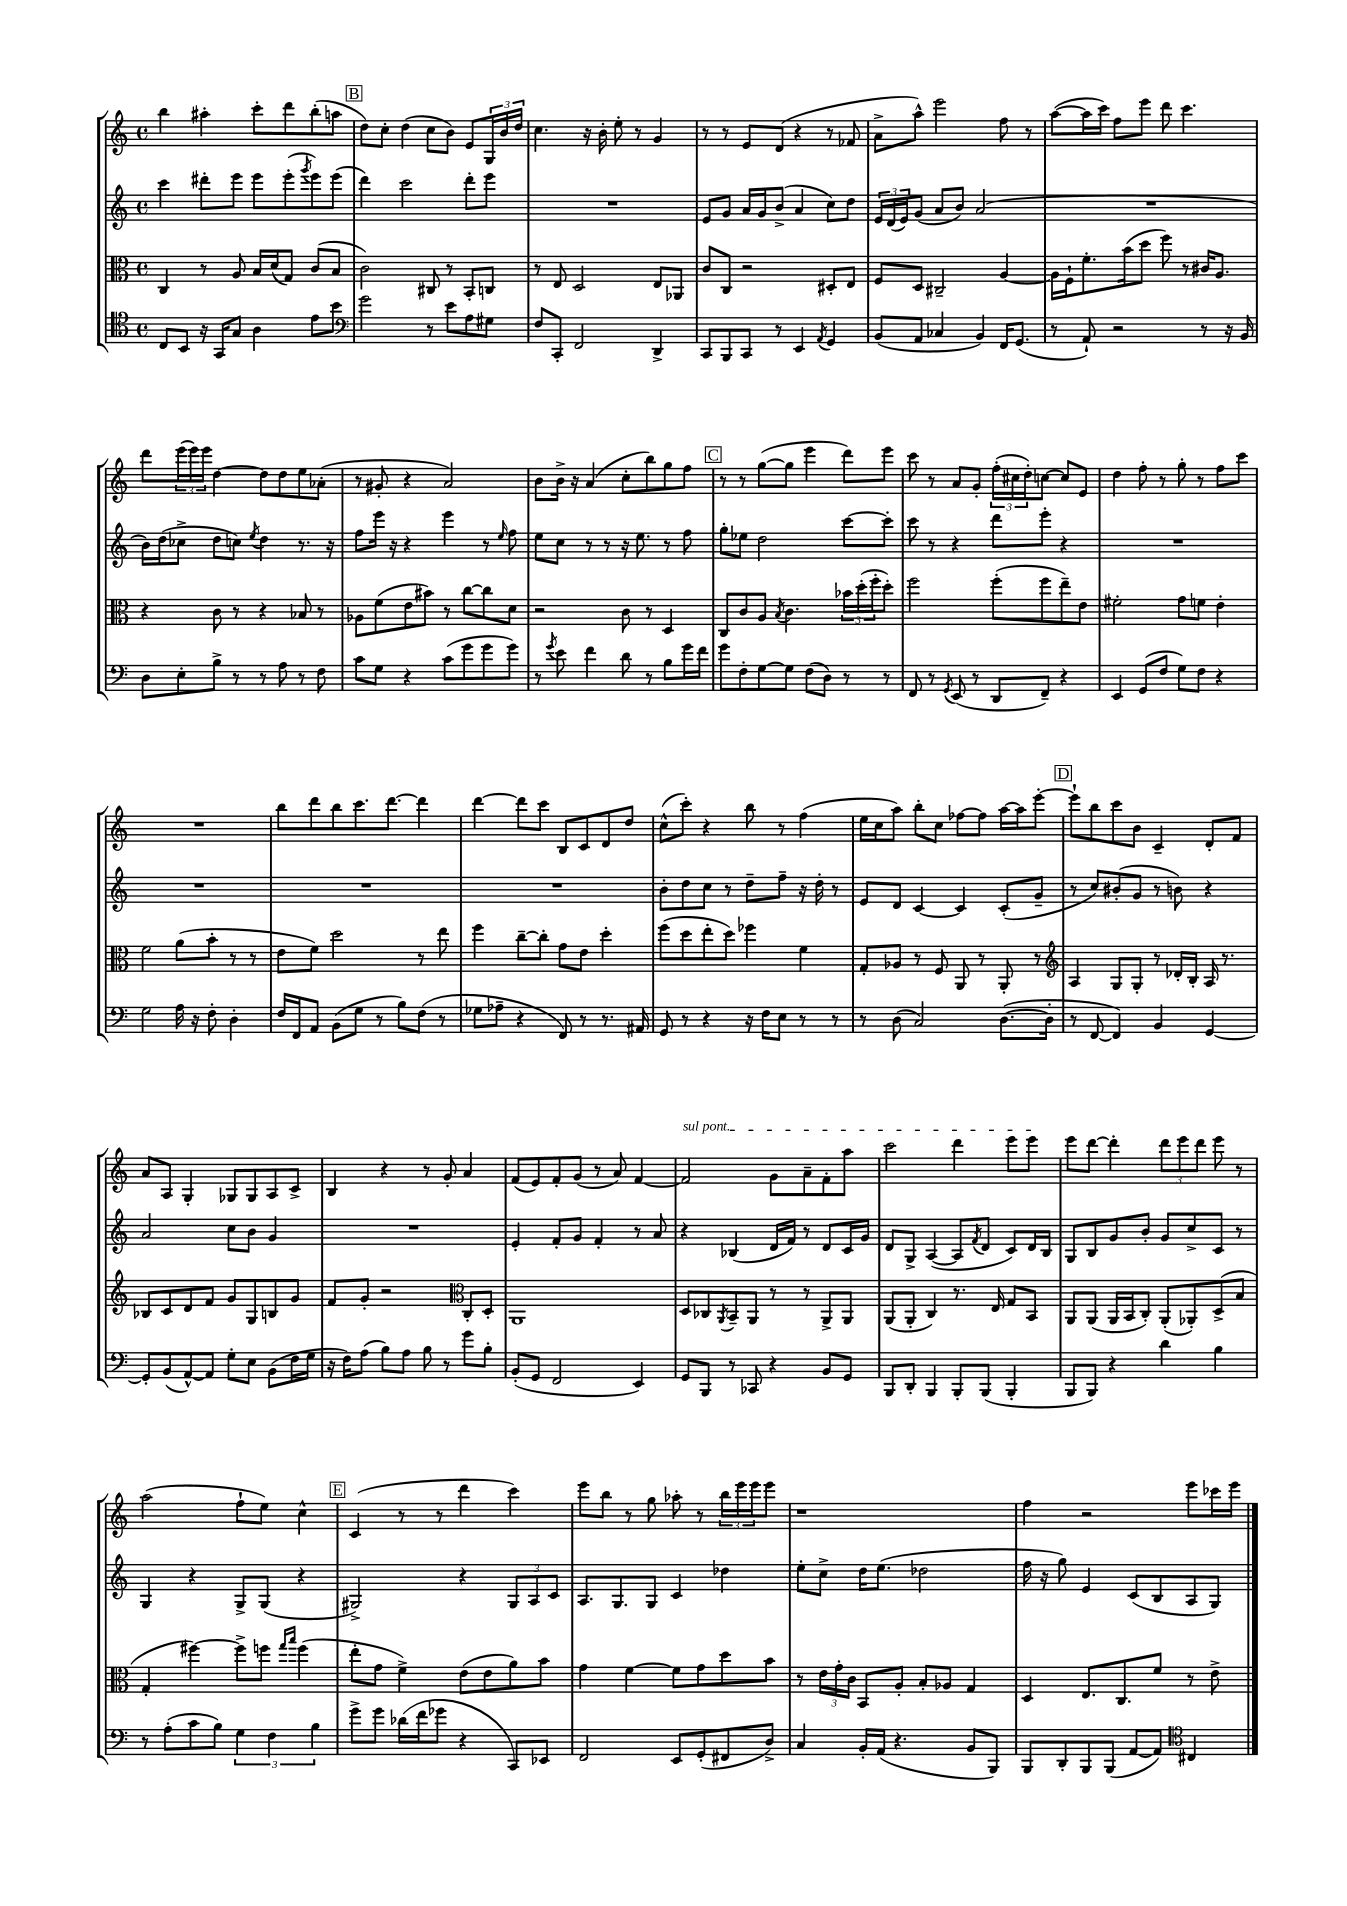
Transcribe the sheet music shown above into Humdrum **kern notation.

**kern	**kern	**kern	**kern
*staff4	*staff3	*staff2	*staff1
*clefC4	*clefC3	*clefG2	*clefG2
*k[]	*k[]	*k[]	*k[]
*M4/4	*M4/4	*M4/4	*M4/4
*met(c)	*met(c)	*met(c)	*met(c)
8C	4C	4ccc	4bb
8BB	.	.	.
16r	8r	8ddd#'	4aa#'
16GG	.	.	.
8G	8A	8eee	.
4A	16B	8eee	8ccc'
.	(16d	.	.
.	8G)	(8eee'	8ddd
.	.	8qggg	.
8e	(8c	8eee)	(8bb'
8b	8B	(8eee	8aa
=	=	=	=
*clefF4	*	*	*
2g	2c)	4ddd)	8dd)
.	.	.	8cc'
.	.	2ccc	(4dd
8r	8C#	.	8cc
8e	8r	.	8b)
8A	8BB'	8ddd'	8e
8G#	8C	8eee	24G
.	.	.	24b
.	.	.	24dd
=	=	=	=
8F	8r	1r	4.cc
8CC'	8E	.	.
2FF	2D	.	.
.	.	.	16r
.	.	.	16b'
.	.	.	8ee'
.	.	.	8r
4DD^	8E	.	4g
.	8AA-	.	.
=	=	=	=
8CC	8c	8e	8r
8BBB	8C	8g	8r
8CC	2r	16a	8e
.	.	16g	.
8r	.	(8b^	(8d
4EE	.	4a	4r
8qAA	.	.	.
4GG	8D#'	8cc)	8r
.	8E	8dd	8f-
=	=	=	=
(8BB	8F	24e	8a^
.	.	(24d	.
.	.	24e)	.
8AA	8D	(8g	8aa^^)
4C-	2C#~	8a	2eee
.	.	8b)	.
4BB)	.	(2a	.
16FF	[4A	.	8ff
(8.GG	.	.	.
.	.	.	8r
=	=	=	=
8r	16A]	1r	([8aa
.	16F`	.	.
8AA`)	8.f'	.	16aa]
.	.	.	16ccc)
2r	.	.	8ff
.	(16b	.	.
.	8dd	.	8eee
.	8ff)	.	8ddd
.	8r	.	4.ccc
8r	16c#	.	.
.	8.A	.	.
16r	.	.	.
16BB	.	.	.
=	=	=	=
8D	4r	16b)	8ddd
.	.	(16dd	.
8E'	.	8cc-^	(24eee
.	.	.	24eee)
.	.	.	24eee
8B^	8c	8dd	[4dd
8r	8r	8cc)	.
.	.	8qee	.
8r	4r	4dd	8dd]
8A	.	.	8dd
8r	8B-	8.r	8ee
8F	8r	.	(8a-'
.	.	16r	.
=	=	=	=
8c	8A-	8ff	8r
8G	(8f	16eee	8g#'
.	.	16r	.
4r	8e	4r	4r
.	8b#)	.	.
(8c	8r	4eee	2a)
8g	[8cc	.	.
8g	8cc]	8r	.
.	.	16qqee	.
8g)	8d	8ff	.
=	=	=	=
8r	2r	8ee	8b
8qg	.	.	.
8e	.	8cc	16b^
.	.	.	16r
4f	.	8r	(4a
.	.	8r	.
8d	8c	16r	8cc'
.	.	8.ee	.
8r	8r	.	8bb)
8B	4D	8r	8gg
16g	.	8ff	8ff
16f	.	.	.
=	=	=	=
8g	8C	8gg'	8r
8F'	8c	8ee-	8r
[8G	8A	2dd	([8gg
.	8qB	.	.
8G]	4.c	.	8gg]
(8F	.	.	4eee
8D)	.	.	.
8r	24b-	[8ccc	8ddd)
.	(24dd'	.	.
.	24ff'	.	.
8r	8dd')	8ccc']	8eee
=	=	=	=
8FF	2ff	8ccc	8ccc
8r	.	8r	8r
8qGG	.	.	.
(8EE	.	4r	8a
8r	.	.	8g'
8DD	(8ff'	8ddd	(24ff'
.	.	.	24cc#
.	.	.	24dd')
8FF~)	8ff	8eee'	[8cc
4r	8ee~)	4r	8cc]
.	8e	.	8e
=	=	=	=
4EE	2f#'	1r	4dd
(8GG	.	.	8ff'
8F	.	.	8r
8G)	8g	.	8gg'
8F	8f	.	8r
4r	4e'	.	8ff
.	.	.	8ccc
=	=	=	=
2G	2f	1r	1r
16A	(8a	.	.
16r	.	.	.
8F'	8b'	.	.
4D'	8r	.	.
.	8r	.	.
=	=	=	=
16F	8e	1r	8bb
16FF	.	.	.
8AA	8f)	.	8ddd
(8BB	2dd	.	8bb
8G	.	.	8.ccc
8r	.	.	.
.	.	.	[8.ddd
8B)	.	.	.
(8F	8r	.	4ddd]
8r	8ee	.	.
=	=	=	=
8G-	4ff	1r	[4ddd
8A-~	.	.	.
4r	[8cc~	.	8ddd]
.	8cc']	.	8ccc
8FF)	8g	.	8B
8r	8e	.	8c
8.r	4dd'	.	8d
.	.	.	8dd
16AA#	.	.	.
=	=	=	=
8GG	(8ff	8b'	(8cc^^
8r	8dd	8dd	8ccc')
4r	8ee'	8cc	4r
.	8dd)	8r	.
16r	4ff-	8dd~	8bb
16F	.	.	.
8E	.	8ff~	8r
8r	4f	16r	(4ff
.	.	16dd'	.
8r	.	8r	.
=	=	=	=
8r	8G'	8e	16ee
.	.	.	16cc
(8D	8A-	8d	8aa)
2C)	8r	[4c	8bb'
.	8F	.	8cc
.	8AA	4c]	[8ff-
.	8r	.	8ff-]
([8.D	8AA'	(8c'	[16aa
.	.	.	16aa]
.	8r	8g~	[8eee'
16D']	.	.	.
=	=	=	=
*	*clefG2	*	*
8r	4A	8r	8eee`]
[8FF	.	8cc)	8bb
4FF])	8G	(8b#'	8ccc
.	8G'	8g	8b
4BB	8r	8r	4c~
.	16d-'	8b)	.
.	16B'	.	.
[4GG	16A	4r	8d'
.	8.r	.	.
.	.	.	8f
=	=	=	=
8GG']	8B-	2a	8a
(8BB	8c	.	8A
[8AA^^)	8d	.	4G'
8AA]	8f	.	.
8G'	8g	8cc	8G-
8E	8G	8b	8G-
(8BB	8B	4g	8A
16F	8g	.	8c^
16G	.	.	.
=	=	=	=
16r	8f	1r	4B
16F)	.	.	.
(8A	8g'	.	.
8B)	2r	.	4r
8A	.	.	.
8B	.	.	8r
8r	.	.	8g'
*	*clefC3	*	*
8g	8C'	.	4a
8B'	8D'	.	.
=	=	=	=
(8BB'	1AA	4e'	(8f
8GG	.	.	8e)
2FF	.	8f'	8f'
.	.	8g	(8g
.	.	4f'	8r
.	.	.	8a)
4EE)	.	8r	[4f
.	.	8a	.
=	=	=	=
8GG	8D	4r	2f]
8BBB	8C-	.	.
.	8qAA	.	.
8r	8BB~	(4B-	.
8CC-	8AA	.	.
4r	8r	16d	8g
.	.	16f)	.
.	8r	8r	8a~
8BB	8AA^	8d	8f'
8GG	8AA	16c	8aa
.	.	16g	.
=	=	=	=
8BBB	(8AA	8d	2ccc
8DD'	8AA'	8G^	.
4BBB	4C)	([4A	.
8BBB'	8.r	8A]	4ddd
.	.	8qf	.
(8BBB	.	8d	.
.	16E	.	.
4BBB'	8G	8c)	8eee
.	8BB	16d	8eee
.	.	16B	.
=	=	=	=
8BBB	8AA	8G	8eee
8BBB)	(8AA	8B	[8ddd
4r	16AA	8g	4ddd']
.	16BB	.	.
.	8C')	8b'	.
4d	(8AA'	8g	12ddd
.	.	.	12eee
.	8AA-')	8cc^	.
.	.	.	12ddd
4B	(8D^	8c	8eee
.	8B	8r	8r
=	=	=	=
8r	4G'	4G	(2aa
(8A'	.	.	.
8c	[4ff#)	4r	.
8B)	.	.	.
6G	8ff#^]	8G^	8ff`
.	8ff	(8G	8ee)
6F	.	.	.
.	16qqgg	.	.
.	16qqbb	.	.
.	(4ff	4r	4cc^^
6B	.	.	.
=	=	=	=
8g^	8ee'	2G#^)	(4c
8g	8g	.	.
(16d-	4f^)	.	8r
16f	.	.	.
8g-	.	.	8r
4r	(8e	4r	4ddd
.	8e	.	.
8CC)	8a)	12G#	4ccc)
.	.	12A	.
8EE-	8b	.	.
.	.	12c	.
=	=	=	=
2FF	4g	8.A	8eee
.	.	.	8bb
.	.	8.G	.
.	[4f	.	8r
.	.	8G	8gg
8EE	8f]	4c	8aa-'
(8GG'	8g	.	8r
8FF#	8dd	4dd-	24bb
.	.	.	24eee
.	.	.	24eee
8D^)	8b	.	8eee
=	=	=	=
4C	8r	8ee'	1r
.	24e	8cc^	.
.	24g'	.	.
.	24c	.	.
16BB'	8BB	16dd	.
(16AA	.	(8.ee	.
4.r	8A'	.	.
.	8B'	2dd-	.
.	8A-	.	.
8BB	4G	.	.
8BBB)	.	.	.
=	=	=	=
8BBB	4D	16ff	4ff
.	.	16r	.
8DD'	.	8gg)	.
8BBB	8.E	4e	2r
(8BBB	.	.	.
.	8.C	.	.
[8AA	.	(8c	.
8AA])	8f	8B	.
*clefC4	*	*	*
4C#	8r	8A	8eee
.	8e^	8G)	16ccc-
.	.	.	16eee
==	==	==	==
*-	*-	*-	*-
